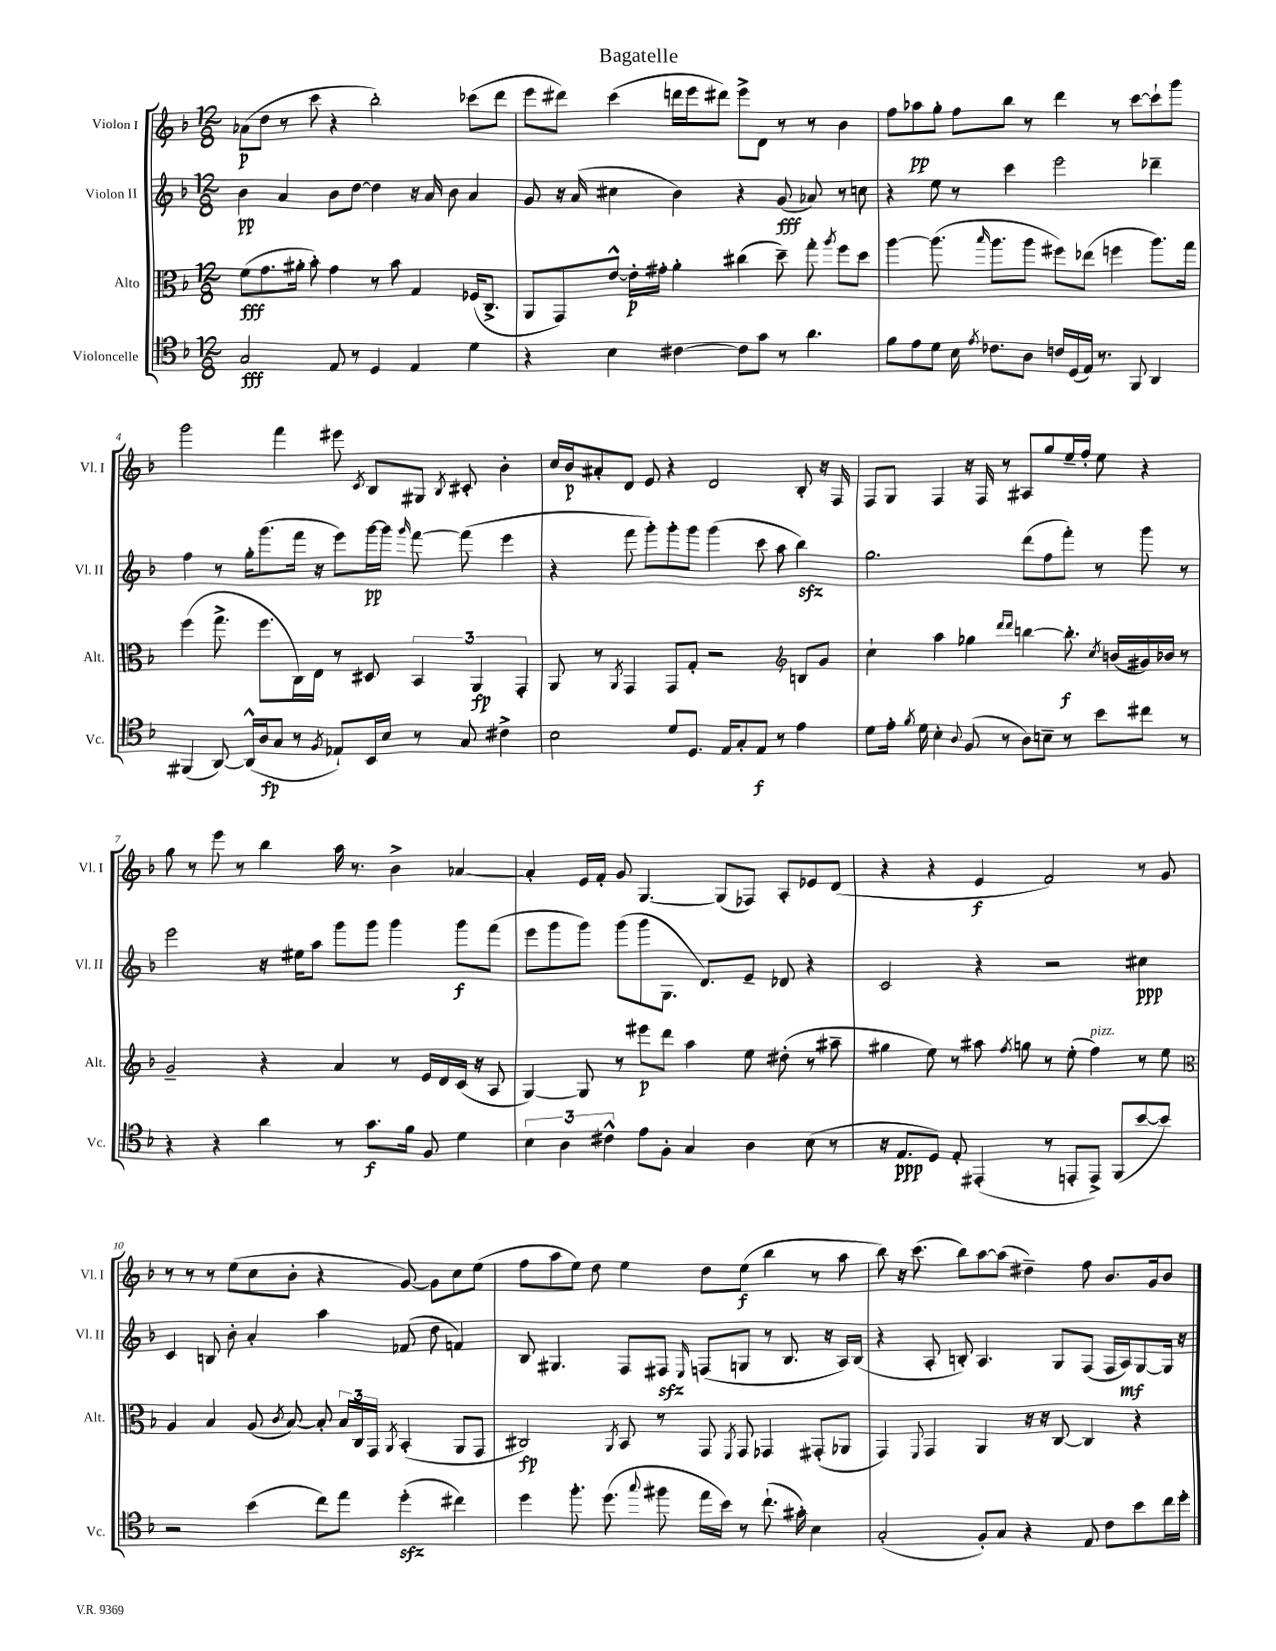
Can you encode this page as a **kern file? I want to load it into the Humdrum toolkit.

**kern	**dynam	**kern	**dynam	**kern	**dynam	**kern	**dynam
*part4	*part4	*part3	*part3	*part2	*part2	*part1	*part1
*staff4	*staff4	*staff3	*staff3	*staff2	*staff2	*staff1	*staff1
*I"Violoncelle	*	*I"Alto	*	*I"Violon II	*	*I"Violon I	*
*I'Vc.	*	*I'Alt.	*	*I'Vl. II	*	*I'Vl. I	*
*clefC4	*	*clefC3	*	*clefG2	*	*clefG2	*
*k[b-]	*	*k[b-]	*	*k[b-]	*	*k[b-]	*
*M12/8	*	*M12/8	*	*M12/8	*	*M12/8	*
=1	=1	=1	=1	=1	=1	=1	=1
2G/	fff	(8f\L	fff	4b-\	pp	(8a-X\L	p
.	.	8.g\	.	.	.	8dd\J	.
.	.	.	.	4a/	.	8r	.
.	.	16a#X'\Jk	.	.	.	.	.
.	.	8b-'\)	.	.	.	8ccc\	.
8E/	.	4g\	.	8b-\L	.	4r	.
8r	.	.	.	[8dd\J	.	.	.
4D/	.	8r	.	4dd\]	.	2bb-'\)	.
.	.	8b-\	.	.	.	.	.
4E/	.	4G/	.	16r	.	.	.
.	.	.	.	16a/	.	.	.
.	.	.	.	8b-\	.	.	.
4d\	.	(16F-X/KL	.	4a/	.	(8ccc-X\L	.
.	.	8.C^/J	.	.	.	.	.
.	.	.	.	.	.	8ddd\J	.
=2	=2	=2	=2	=2	=2	=2	=2
4r	.	8AA/L	.	8g/	.	8eee\L	.
.	.	8GG/)	.	16r	.	8ddd#X\J)	.
.	.	.	.	(16a/	.	.	.
4B-\	.	[8e^^/J	.	4cc#X\	.	(4ccc\	.
.	.	16e'\LL]	p	.	.	.	.
.	.	16g#X'\JJ	.	.	.	.	.
[4c#X\	.	4a'\	.	4b-\)	.	16dddn\LL	.
.	.	.	.	.	.	16eee\J	.
.	.	.	.	.	.	8ddd#X\J)	.
8c#\L]	.	(4cc#X\	.	4r	.	8eee^\L	.
8g\J	.	.	.	.	.	8d\J	.
8r	.	8dd~\)	.	(8g/	fff	8r	.
4.a\	.	8gg'\	.	8a-X/)	.	8r	.
.	.	8qaa/	.	.	.	.	.
.	.	8ff\L	.	8r	.	4b-\	.
.	.	8dd\J	.	8ccn\	.	.	.
=3	=3	=3	=3	=3	=3	=3	=3
8f\L	.	[4aa\	.	4r	.	8ff\L	.
8e\	.	.	.	.	.	8aa-X\	pp
8d\J	.	(8.aa\]	.	8ee\	.	8gg'\J	.
16B-\	.	.	.	8r	.	8ff\L	.
8qe/	.	16qqbb-/	.	.	.	.	.
8.c-X\L	.	8.aa\L	.	.	.	.	.
.	.	.	.	4ccc\	.	8bb-\J	.
8A\J	.	8aa\J	.	.	.	8r	.
16cn/LL	.	8ff#X\L)	.	2eee\	.	4ddd\	.
(16D/	.	.	.	.	.	.	.
16E/JJ)	.	(8ee-X\J	.	.	.	.	.
8.r	.	.	.	.	.	.	.
.	.	4ffn\	.	.	.	8r	.
8FF/	.	.	.	.	.	[8ccc\L	.
4AA/	.	8.aa\L)	.	4ddd-X~\	.	8ccc`\]	.
.	.	.	.	.	.	8ggg\J	.
.	.	16gg\Jk	.	.	.	.	.
!!LO:LB:g=z
=4	=4	=4	=4	=4	=4	=4	=4
(4FF#X/	.	(4ff\	.	4ff\	.	2ggg\	.
[8AA/)	.	8.gg^\	.	8r	.	.	.
(16AA^^/LL]	.	.	.	16gg'\KL	.	.	.
16A/J	fp	8.ff\L	.	(8.ggg\	.	.	.
8G/J	.	.	.	.	.	4fff\	.
8r	.	16C\L)	.	16fff\Jk	.	.	.
.	.	16E\JJ	.	16r	.	.	.
8qF/	.	.	.	.	.	.	.
8E-X`/L)	.	8r	.	8eee\L)	.	8eee#X\	.
.	.	.	.	.	.	8qc/	.
16BB-/L	.	8D#X/	.	[16ggg\L	pp	8B-/L	.
16B-/JJ	.	.	.	16ggg\JJ]	.	.	.
.	.	.	.	16qqggg/	.	.	.
8r	.	6BB-/	.	[8fff\	.	8G#X/J	.
.	.	.	.	.	.	8qB-/	.
8G/	.	.	.	(8fff\]	.	8c#X'/	.
.	.	6AA/	fp	.	.	.	.
4c#X^\	.	.	.	4eee\	.	4b-'\	.
.	.	6GG'/	.	.	.	.	.
=5	=5	=5	=5	=5	=5	=5	=5
2B-\	.	8AA/	.	4r	.	16cc/LL	.
.	.	.	.	.	.	16b-/J	p
.	.	8r	.	.	.	8a#X'/	.
.	.	8qAA/	.	.	.	.	.
.	.	4GG/	.	8fff\	.	8d/J	.
.	.	.	.	8ggg'\L)	.	8e/	.
8d/L	.	8GG/L	.	8ggg'\	.	4r	.
8.D/J	.	8G'/J	.	8ggg\J	.	.	.
.	.	2r	.	(4ggg\	.	2d/	.
16E/KL	.	.	.	.	.	.	.
8G'/	.	.	.	.	.	.	.
8E/J	f	.	.	8ccc\	.	.	.
8r	.	.	.	8aa\	.	.	.
*	*	*clefG2	*	*	*	*	*
4e\	.	8Bn/L	.	4bb-zz\)	.	8B-'/	.
.	.	8g/J	.	.	.	16r	.
.	.	.	.	.	.	16F/	.
=6	=6	=6	=6	=6	=6	=6	=6
8d\L	.	4cc`\	.	2.gg\	.	8F/L	.
16e'\Jk	.	.	.	.	.	8G/J	.
8qf/	.	.	.	.	.	.	.
16d\	.	.	.	.	.	.	.
4B-'\	.	4aa\	.	.	.	4F/	.
8qqA/	.	.	.	.	.	.	.
(8F/	.	4gg-X\	.	.	.	16r	.
.	.	.	.	.	.	16F/	.
8r	.	.	.	.	.	8r	.
.	.	16qqddd/LL	.	.	.	.	.
.	.	16qqddd/JJ	.	.	.	.	.
8A\L)	.	[4bbn\	.	(8ddd\L	.	8A#X/L	.
8Bn~\J	.	.	.	8ff\	.	8gg/	.
8r	.	8.bb'\]	f	8fff'\J)	.	16ee~/L	.
.	.	.	.	.	.	16ff'/JJ	.
8b-\L	.	.	.	8r	.	8ee\	.
.	.	8qcc/	.	.	.	.	.
.	.	(16bn/LL	.	.	.	.	.
8cc#X\J	.	16g#X/)	.	8ggg\	.	4r	.
.	.	16b-X/JJ	.	.	.	.	.
8r	.	8r	.	8r	.	.	.
!!LO:LB:g=z
=7	=7	=7	=7	=7	=7	=7	=7
4r	.	2g~/	.	2eee\	.	8gg\	.
.	.	.	.	.	.	8r	.
4r	.	.	.	.	.	8eee\	.
.	.	.	.	.	.	8r	.
4a\	.	4r	.	16r	.	4bb-\	.
.	.	.	.	16ee#X\KL	.	.	.
.	.	.	.	8aa\J	.	.	.
8r	.	4a/	.	8ggg\L	.	16aa\	.
.	.	.	.	.	.	8.r	.
8.g\L	f	.	.	8ggg\J	.	.	.
.	.	8r	.	4ggg\	.	4b-^\	.
16f\Jk	.	.	.	.	.	.	.
8F/	.	16e/LL	.	.	.	.	.
.	.	16d/	.	.	.	.	.
4d\	.	(16c/JJ	.	8ggg\L	f	[4a-X/	.
.	.	16r	.	.	.	.	.
.	.	8A/	.	(8fff\J	.	.	.
=8	=8	=8	=8	=8	=8	=8	=8
6B-\	.	[4G/)	.	8eee\L	.	4a-'/]	.
.	.	.	.	8ggg\	.	.	.
6A\	.	.	.	.	.	.	.
.	.	8G/]	.	8ggg\J)	.	16e/LL	.
.	.	.	.	.	.	16f'/JJ	.
6c#X^^\	.	.	.	.	.	.	.
.	.	8r	.	(8ggg\L	.	8g/	.
8e\L	.	8eee#X\L	p	8ggg\	.	[4.G/	.
8F'\J	.	8ddd\J	.	8.G\J	.	.	.
4G/	.	4aa\	.	.	.	.	.
.	.	.	.	8.d/L)	.	.	.
.	.	.	.	.	.	(8G/L]	.
4A\	.	8ee\	.	8e~/J	.	8F-X/J)	.
.	.	(8dd#X'\	.	8d-X/	.	8A'/L	.
(8B-\	.	8r	.	4r	.	8e-X/	.
8r	.	8aa#X~\	.	.	.	(8d/J	.
=9	=9	=9	=9	=9	=9	=9	=9
16r	.	4gg#X\	.	2c/	.	4r	.
8.E/L	ppp	.	.	.	.	.	.
8D/J)	.	8ee\)	.	.	.	4r	.
8E'/	.	8r	.	.	.	.	.
(4EE#X'/	.	8aa#X\	.	4r	.	4e/	f
.	.	8qff/	.	.	.	.	.
.	.	8ggn\	.	.	.	.	.
8r	.	8r	.	2r	.	2f/)	.
8EEn'/L	.	(8ee'\	.	.	.	.	.
!	!	!LO:TX:a:i:t=pizz.	!	!	!	!	!
8EE^/J)	.	4ff\)	.	.	.	.	.
(8FF/L	.	.	.	.	.	.	.
[8b-/	.	8r	.	4cc#X\	ppp	8r	.
8b-/J])	.	8ee\	.	.	.	8g/	.
!!LO:LB:g=z
=10	=10	=10	=10	=10	=10	=10	=10
*	*	*clefC3	*	*	*	*	*
2r	.	4A/	.	4c/	.	8r	.
.	.	.	.	.	.	8r	.
.	.	4B-/	.	8Bn/	.	8r	.
.	.	.	.	8b-'\	.	(8ee\L	.
(4b-\	.	(8A/	.	4a'/	.	8cc\	.
.	.	8qc/	.	.	.	.	.
.	.	[8B-/)	.	.	.	8b-'\J	.
8cc\L)	.	8B-'/]	.	4aa\	.	4r	.
8ee\J	.	24B-/LL	.	.	.	.	.
.	.	24C/	.	.	.	.	.
.	.	24GG/JJ	.	.	.	.	.
.	.	8qAA/	.	.	.	.	.
(4ddzz'\	.	(4BB-'/	.	(8f-X/	.	[8g/)	.
.	.	.	.	8dd\	.	8g\L]	.
4cc#X\)	.	8AA/L	.	4fn/)	.	8cc\	.
.	.	8GG/J	.	.	.	(8ee\J	.
=11	=11	=11	=11	=11	=11	=11	=11
4dd\	.	2C#X/)	fp	8B-/	.	8ff\L	.
.	.	.	.	4.G#X/	.	8aa\	.
8.ff'\	.	.	.	.	.	8ee\J)	.
.	.	.	.	.	.	8dd\	.
(8.dd\	.	.	.	.	.	.	.
.	.	8qAA/	.	.	.	.	.
.	.	8BB-/	.	8F/L	.	4ee\	.
8qqgg/	.	.	.	.	.	.	.
8ff#X\	.	8r	.	8F#Xzz/J	.	.	.
.	.	.	.	16qqE/	.	.	.
16ee\LL	.	8GG/	.	(8Fn/L	.	8dd\L	.
16b-\JJ)	.	.	.	.	.	.	.
.	.	8qFF/	.	.	.	.	.
8r	.	8GG/	.	8Gn/J	.	(8ee\J	f
(8.cc`\	.	4GG-X/	.	8r	.	4bb-\	.
.	.	.	.	8.B-/	.	.	.
16g#X'\)	.	.	.	.	.	.	.
4B-\	.	(8GG#X'/L	.	.	.	8r	.
.	.	.	.	16r	.	.	.
.	.	8AA-X/J	.	16A/LL)	.	8aa\	.
.	.	.	.	(16B-/JJ	.	.	.
=12	=12	=12	=12	=12	=12	=12	=12
(2G'/	.	4GG/)	.	4r	.	8bb-\)	.
.	.	.	.	.	.	16r	.
.	.	.	.	.	.	(8.ccc\	.
.	.	8qqFF/	.	.	.	.	.
.	.	4GG/	.	8A'/	.	.	.
.	.	.	.	8Bn'/)	.	8bb-\L)	.
8F'/L)	.	4AA/	.	4.A/	.	[8aa\	.
8G/J	.	.	.	.	.	(8aa\J]	.
4r	.	16r	.	.	.	4dd#X~\)	.
.	.	16r	.	.	.	.	.
.	.	[8C/	.	8G/L	.	.	.
8E/	.	4C/]	.	(8F/J	.	8ff\	.
8c\L	.	.	.	16F/LL	.	8.b-/L	.
.	.	.	.	16A/J)	mf	.	.
8b-\	.	4r	.	[8G/	.	.	.
.	.	.	.	.	.	16g/k	.
16cc\L	.	.	.	16G/Jk]	.	8b-/J	.
16dd'\JJ	.	.	.	16r	.	.	.
==	==	==	==	==	==	==	==
*-	*-	*-	*-	*-	*-	*-	*-
